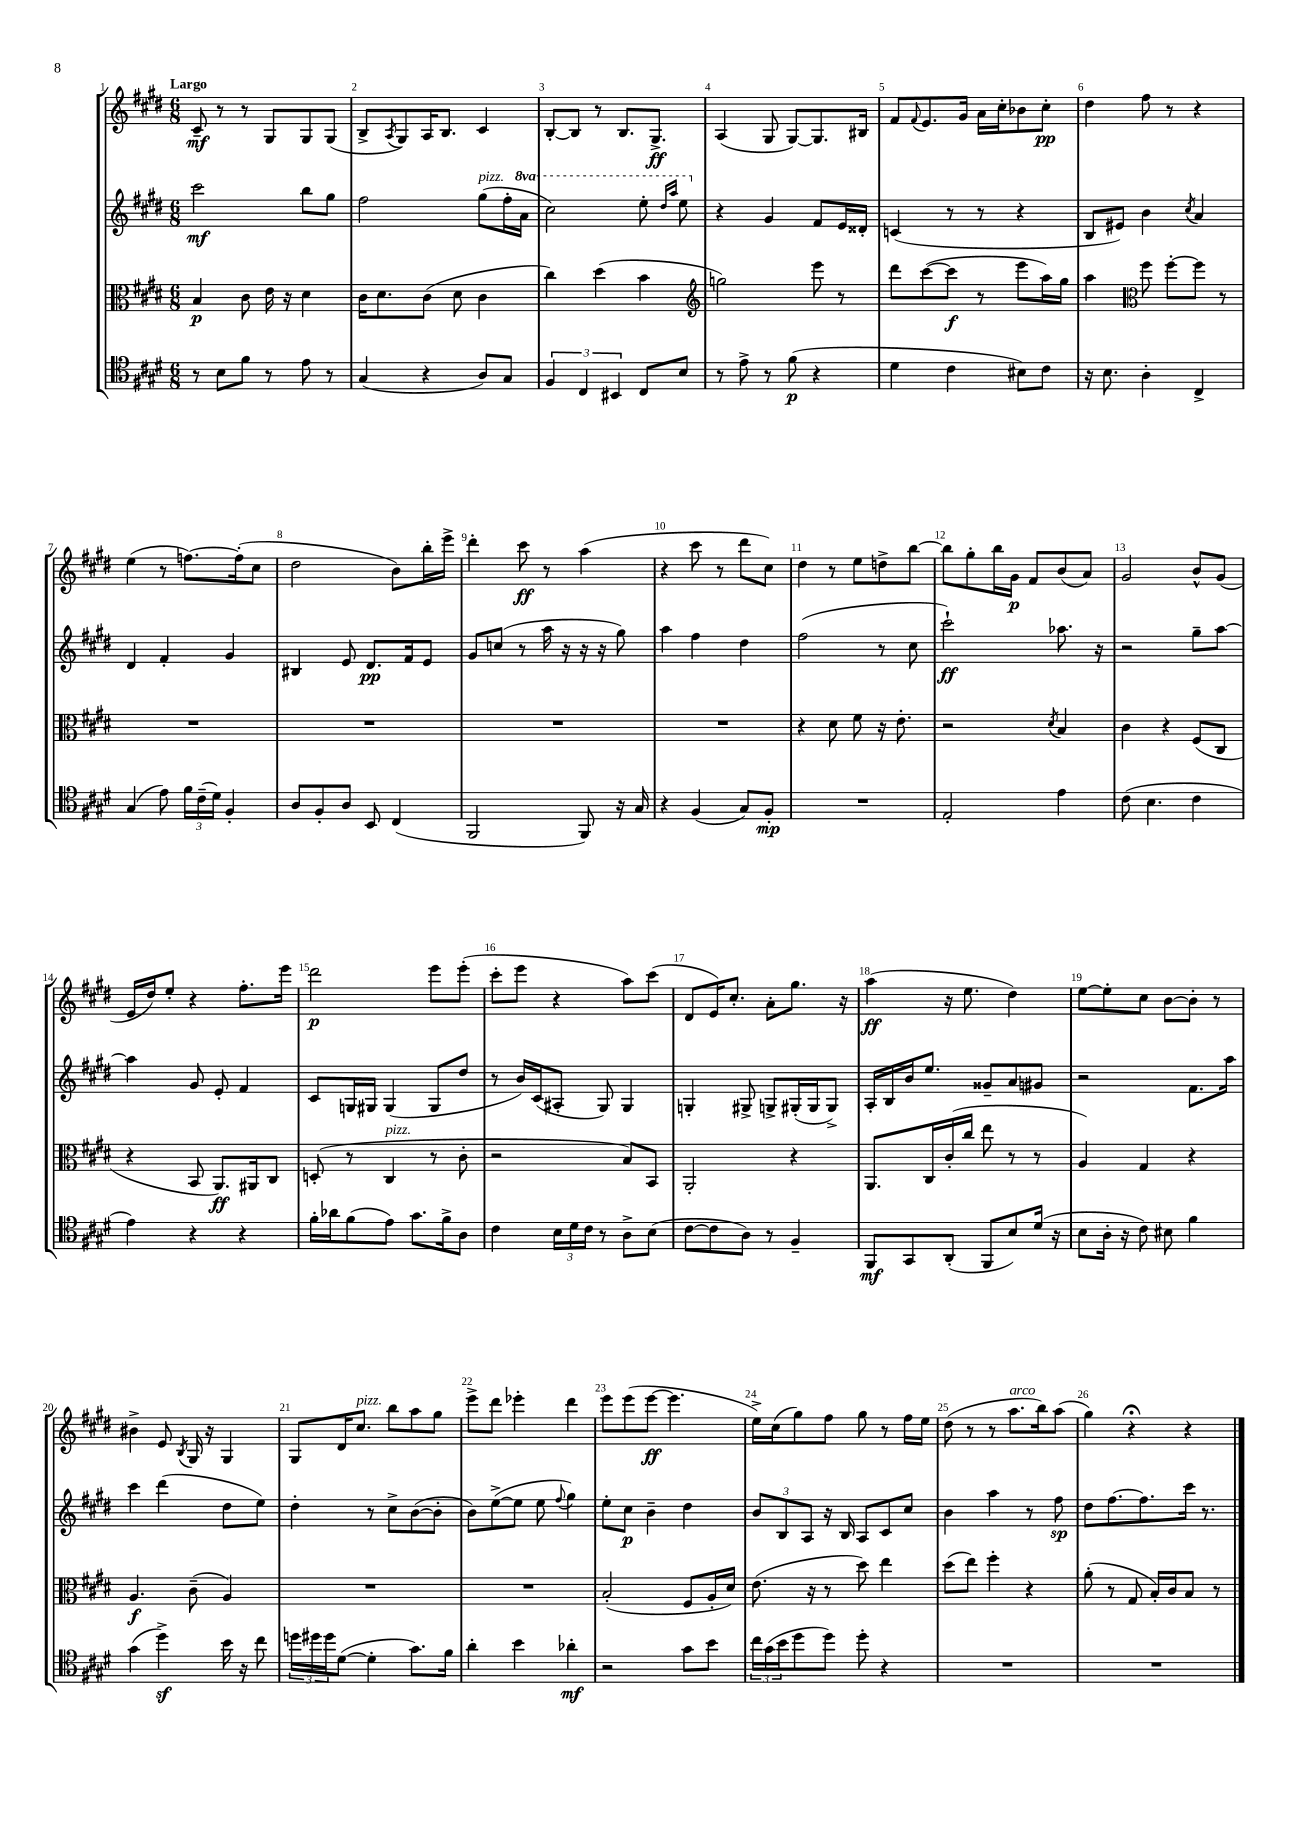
<<
\new StaffGroup <<
\new Staff = "s0" {
    \clef treble \key e \major \numericTimeSignature \time 6/8 \tempo "Largo"
    cis'8--\mf r8 r8 gis8 gis8 gis8( |
    b8-> \acciaccatura { a8 } gis8) a16 b8. cis'4 |
    b8~-. b8 r8 b8. gis8.->\ff |
    a4( gis8 gis8~) gis8. bis16 |
    fis'8 \appoggiatura { fis'8 } e'8. gis'16 a'16 cis''16-. bes'8 cis''8-.\pp |
    dis''4 fis''8 r8 r4 |
    e''4( r8 f''8.~) f''16-.( cis''8 |
    dis''2 b'8) b''16-. e'''16-> |
    dis'''4-. cis'''8\ff r8 a''4( |
    r4 cis'''8 r8 dis'''8 cis''8) |
    dis''4 r8 e''8 d''8-> b''8~ |
    b''8 gis''8-. b''16 gis'16\p fis'8 b'8( a'8) |
    gis'2 b'8-^ gis'8( |
    e'16 dis''16) e''8-. r4 fis''8.-. e'''16 |
    dis'''2\p e'''8 e'''8-.( |
    cis'''8-. e'''8 r4 a''8) cis'''8( |
    dis'8 e'16) cis''8.-. a'8-. gis''8. r16 |
    a''4\ff( r16 e''8. dis''4) |
    e''8~ e''8-. cis''8 b'8~ b'8-. r8 |
    bis'4-> e'8 \acciaccatura { b8 } gis16 r16 gis4 |
    gis8 dis'16 cis''8.^\markup { \italic "pizz." } b''8 a''8 gis''8 |
    e'''8-> dis'''8 ees'''4-. dis'''4 |
    e'''8 e'''8( e'''8~\ff e'''4. |
    e''16->) cis''16( gis''8) fis''8 gis''8 r8 fis''16 e''16 |
    dis''8( r8 r8 a''8.^\markup { \italic "arco" } b''16) a''8( |
    gis''4) r4\fermata r4 \bar "|." |
}
\new Staff = "s1" {
    \clef treble \key e \major \numericTimeSignature \time 6/8 \set Staff.ottavationMarkups = #ottavation-simple-ordinals
    cis'''2\mf b''8 gis''8 |
    fis''2 gis''8^\markup { \italic "pizz." }( fis''16-. \ottava #1 a''16 |
    cis'''2) e'''8-. \grace { dis'''16 a'''16 } e'''8 \ottava #0 |
    r4 gis'4 fis'8 e'16 disis'16-. |
    c'4( r8 r8 r4 |
    b8 eis'8) b'4 \acciaccatura { cis''8 } a'4 |
    dis'4 fis'4-. gis'4 |
    bis4 e'8 dis'8.\pp fis'16 e'8 |
    gis'8 c''8( r8 a''16 r16 r16 r16 gis''8) |
    a''4 fis''4 dis''4 |
    fis''2( r8 cis''8 |
    cis'''2-!\ff) aes''8. r16 |
    r2 gis''8-- a''8~ |
    a''4 gis'8 e'8-. fis'4 |
    cis'8 g16 gis16 gis4( gis8 dis''8 |
    r8 b'16) cis'16( ais8-. gis8) gis4 |
    g4-. gis8-> g8-> gis16-.( gis16 gis8->) |
    a16-. b16 b'16 e''8. gisis'8-- a'8 gis'8 |
    r2 fis'8. a''16 |
    cis'''4 dis'''4( dis''8 e''8) |
    dis''4-. r8 cis''8-> b'8~( b'8-. |
    b'8) e''8~->( e''8 e''8 \appoggiatura { fis''8 } gis''4) |
    e''8-. cis''8\p b'4-- dis''4 |
    \tuplet 3/2 { b'8 b8 a8 } r16 b16 a8 cis'8 cis''8 |
    b'4 a''4 r8 fis''8\sp |
    dis''8 fis''8.~ fis''8. cis'''16 r8. \bar "|." |
}
\new Staff = "s2" {
    \clef alto \key e \major \numericTimeSignature \time 6/8
    b4\p cis'8 e'16 r16 dis'4 |
    cis'16 dis'8. cis'8( dis'8 cis'4 |
    cis''4) dis''4( b'4 |
    \clef treble g''2) e'''8 r8 |
    dis'''8 cis'''8~( cis'''8\f r8 e'''8 a''16) gis''16 |
    a''4 \clef alto fis''8 fis''8~-. fis''8 r8 |
    R2. |
    R2. |
    R2. |
    R2. |
    r4 dis'8 fis'8 r16 e'8.-. |
    r2 \acciaccatura { dis'8 } b4 |
    cis'4 r4 fis8( cis8 |
    r4 b,8 a,8.\ff) ais,16 cis8 |
    d8-.( r8 cis4^\markup { \italic "pizz." } r8 cis'8-. |
    r2 b8) b,8 |
    a,2-. r4 |
    a,8. cis16 cis'16-.( cis''16 e''8 r8 r8 |
    a4) gis4 r4 |
    a4.\f cis'8--( a4) |
    R2. |
    R2. |
    b2-.( fis8 a16-. dis'16) |
    e'8.( r16 r8 dis''8) e''4 |
    dis''8( e''8) fis''4-. r4 |
    a'8-.( r8 gis8 b16-.) cis'16 b8 r8 \bar "|." |
}
\new Staff = "s3" {
    \clef tenor \key e \major \numericTimeSignature \time 6/8
    r8 b8 fis'8 r8 e'8 r8 |
    gis4( r4 a8) gis8 |
    \tuplet 3/2 { fis4 cis4 bis,4 } cis8 b8 |
    r8 e'8-> r8 fis'8\p( r4 |
    dis'4 cis'4 bis8) cis'8 |
    r16 b8. a4-. cis4-> |
    gis4( e'8) \tuplet 3/2 { fis'16 cis'16--( dis'16) } fis4-. |
    a8 fis8-. a8 b,8 cis4( |
    fis,2 fis,8) r16 gis16 |
    r4 fis4( gis8) fis8-.\mp |
    R2. |
    e2-. e'4 |
    cis'8( b4. cis'4 |
    e'4) r4 r4 |
    fis'16-. aes'16 fis'8( e'8) gis'8. fis'16-> a8 |
    cis'4 \tuplet 3/2 { b16 dis'16 cis'16 } r8 a8-> b8( |
    cis'8~ cis'8 a8) r8 fis4-- |
    fis,8\mf gis,8 a,8-.( fis,8 b8) dis'16( r16 |
    b8 a16-. r16 cis'8) bis8 fis'4 |
    gis'4( dis''4->\sf) b'16 r16 cis''8 |
    \tuplet 3/2 { d''16 dis''16 dis''16 } dis'8~( dis'4-. gis'8.) fis'16 |
    a'4-. b'4 aes'4-.\mf |
    r2 gis'8 b'8 |
    \tuplet 3/2 { cis''16 gis'16( b'16 } dis''8 dis''8) dis''8-. r4 |
    R2. |
    R2. \bar "|." |
}
>>
>>
\layout { \context { \Score \override BarNumber.break-visibility = ##(#f #t #t) barNumberVisibility = #all-bar-numbers-visible } }
